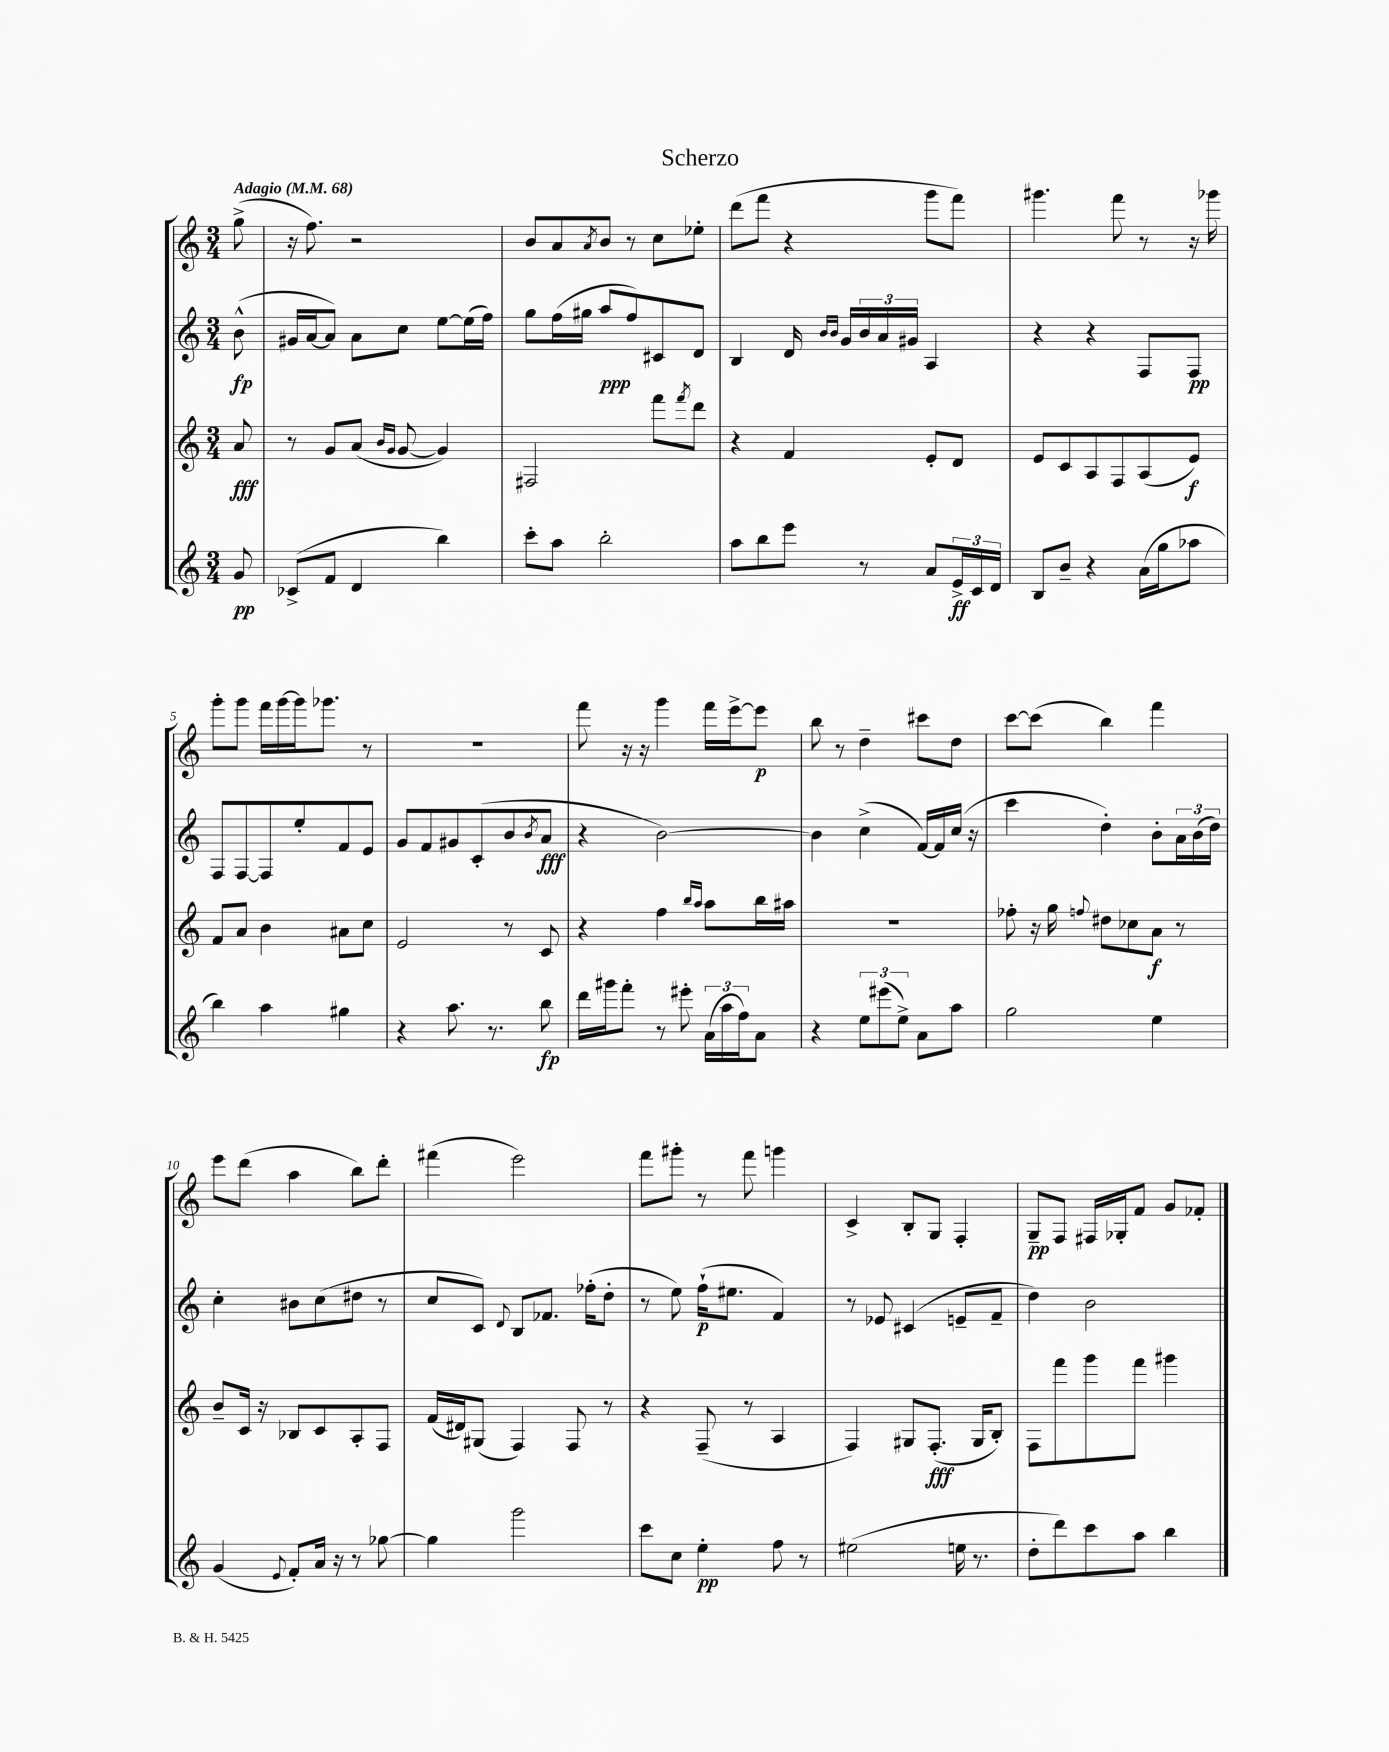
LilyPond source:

\header { title = "Scherzo" }
<<
\new StaffGroup <<
\new Staff = "s0" {
    \clef treble \key c \major \numericTimeSignature \time 3/4 \partial 8 \tempo "Adagio" 4 = 68
    g''8->( |
    r16 f''8.) r2 |
    b'8 a'8 \acciaccatura { a'8 } b'8 r8 c''8 ees''8-. |
    d'''8( f'''8 r4 g'''8 f'''8) |
    gis'''4. f'''8 r8 r16 ges'''16 |
    g'''8-. g'''8 f'''16 g'''16~ g'''16 ges'''8. r8 |
    R2. |
    f'''8 r16 r16 g'''4 f'''16 e'''16~-> e'''8\p |
    b''8 r8 d''4-- cis'''8 d''8 |
    c'''8~ c'''8( b''4) f'''4 |
    e'''8 d'''8( a''4 b''8) d'''8-. |
    fis'''4( e'''2) |
    f'''8 gis'''8-. r8 f'''8 g'''4 |
    c'4-> b8-. g8 f4-. |
    g8--\pp f8 fis16 ges16-. f'8 g'8 fes'8-. \bar "|." |
}
\new Staff = "s1" {
    \clef treble \key c \major \numericTimeSignature \time 3/4 \partial 8
    b'8-^\fp( |
    gis'16 a'16~ a'8) a'8 c''8 e''8~ e''16( f''16) |
    g''8 f''16( gis''16 a''8\ppp f''8) cis'8 d'8 |
    b4 d'16 \grace { b'16 b'16 } g'16 \tuplet 3/2 { b'16 a'16 gis'16 } a4 |
    r4 r4 f8 f8\pp |
    f8 f8~ f8 e''8-. f'8 e'8 |
    g'8 f'8 gis'8 c'8-.( b'8 \acciaccatura { b'8 } a'8\fff |
    r4 b'2~) |
    b'4 c''4->( f'16~) f'16 c''16( r16 |
    c'''4 d''4-.) b'8-. \tuplet 3/2 { a'16 b'16( d''16) } |
    c''4-. bis'8 c''8( dis''8 r8 |
    c''8 c'8) \appoggiatura { d'8 } b8 fes'8. fes''16-.( d''8-. |
    r8 e''8) f''16-!\p( eis''8. f'4) |
    r8 ees'8 cis'4( e'8-- f'8-- |
    d''4) b'2 \bar "|." |
}
\new Staff = "s2" {
    \clef treble \key c \major \numericTimeSignature \time 3/4 \partial 8
    a'8\fff |
    r8 g'8 a'8( \grace { b'16 g'16 } g'8~ g'4) |
    fis2 f'''8 \acciaccatura { f'''8 } d'''8 |
    r4 f'4 e'8-. d'8 |
    e'8 c'8 a8 f8 a8( e'8\f) |
    f'8 a'8 b'4 ais'8 c''8 |
    e'2 r8 c'8 |
    r4 f''4 \grace { b''16 a''16 } a''8 b''16 ais''16 |
    R2. |
    fes''8-. r16 g''16 \appoggiatura { f''8 } dis''8 ces''8 a'8\f r8 |
    b'8-- c'16 r16 bes8 c'8 a8-. f8 |
    f'16( dis'16) gis8( f4) f8 r8 |
    r4 f8--( r8 a4 |
    f4) gis8 f8.-.\fff( gis16 b8-.) |
    f8 f'''8 g'''8 f'''8 gis'''4 \bar "|." |
}
\new Staff = "s3" {
    \clef treble \key c \major \numericTimeSignature \time 3/4 \partial 8
    g'8\pp |
    ces'8->( f'8 d'4 b''4) |
    c'''8-. a''8 b''2-. |
    a''8 b''8 e'''8 r8 a'8 \tuplet 3/2 { e'16->\ff c'16 d'16 } |
    b8 b'8-- r4 a'16( g''16 aes''8 |
    b''4) a''4 gis''4 |
    r4 a''8. r8. b''8\fp |
    d'''16 gis'''16 f'''8-. r8 eis'''8-. \tuplet 3/2 { a'16( a''16 f''16) } a'8 |
    r4 \tuplet 3/2 { e''8 eis'''8( e''8->) } a'8 a''8 |
    g''2 e''4 |
    g'4( \appoggiatura { e'8 } f'8-.) a'16 r16 r8 ges''8~ |
    ges''4 g'''2 |
    c'''8 c''8 e''4-.\pp f''8 r8 |
    eis''2( e''16 r8. |
    d''8-. d'''8) c'''8 a''8 b''4 \bar "|." |
}
>>
>>
